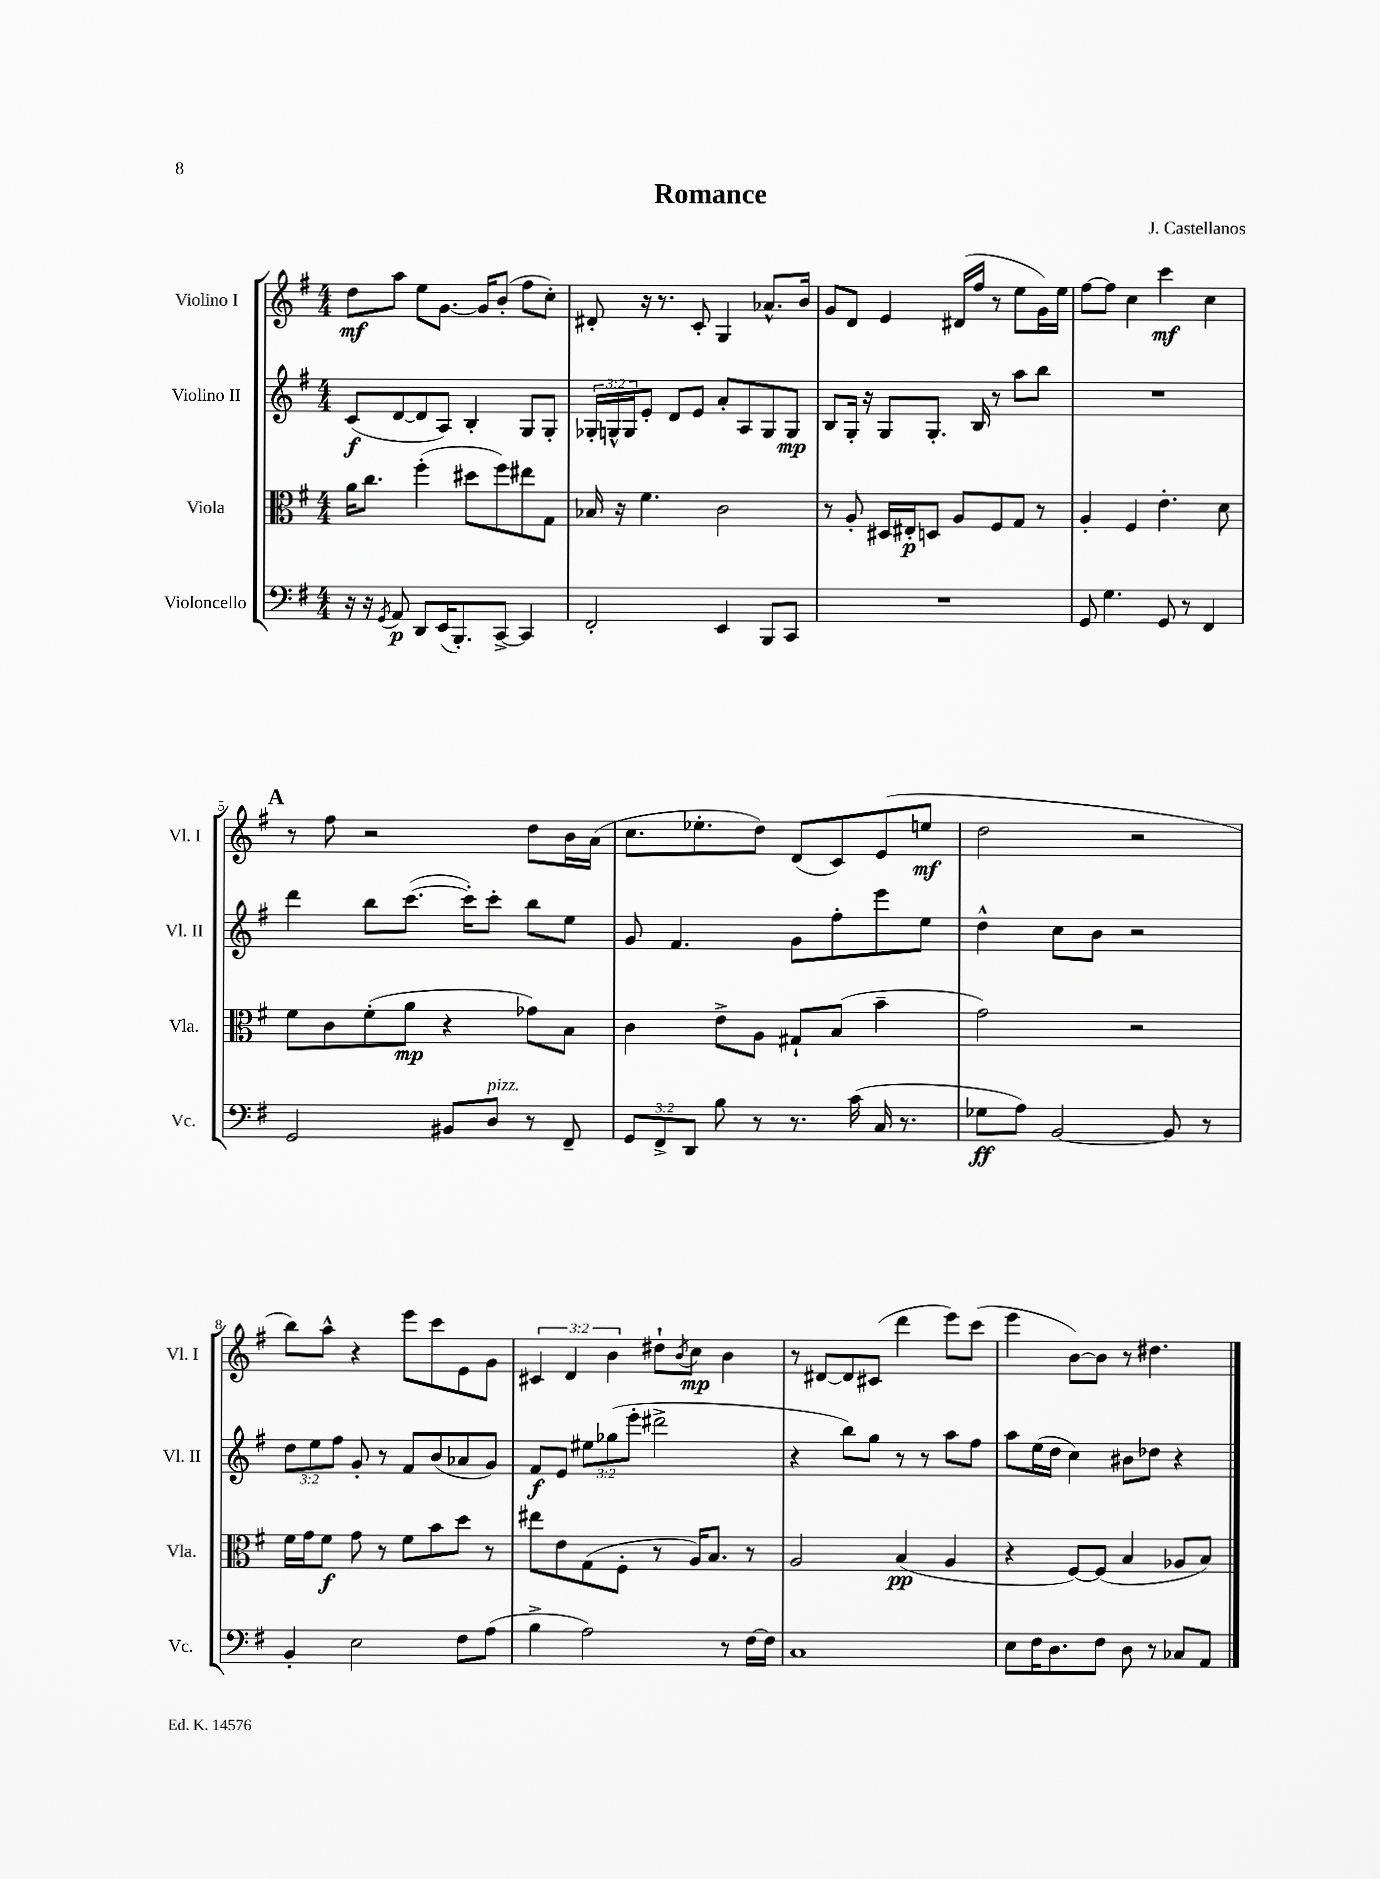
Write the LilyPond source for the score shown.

\header { title = "Romance" composer = "J. Castellanos" }
<<
\new StaffGroup <<
\new Staff = "s0" \with { instrumentName = "Violino I" shortInstrumentName = "Vl. I" } {
    \clef treble \key g \major \numericTimeSignature \time 4/4 \override Staff.TupletNumber.text = #tuplet-number::calc-fraction-text
    d''8\mf a''8 e''8 g'8.~ g'16 b'8-.( fis''8 c''8-.) |
    dis'8-. r16 r8. c'8-. g4 aes'8.-^ b'16 |
    g'8 d'8 e'4 dis'16( fis''16 r8 e''8 g'16) e''16 |
    fis''8~ fis''8 c''4 c'''4\mf c''4 |
    \mark \markup { \bold "A" } r8 fis''8 r2 d''8 b'16 a'16( |
    c''8. ees''8.-. d''8) d'8( c'8) e'8( e''8\mf |
    d''2 r2 |
    b''8) a''8-^ r4 e'''8 c'''8 e'8 g'8 |
    \tuplet 3/2 { cis'4 d'4 b'4 } dis''8-! \acciaccatura { b'8 } c''8\mp b'4 |
    r8 dis'8~ dis'8 cis'8( d'''4 e'''8) c'''8( |
    e'''4 b'8~) b'8 r8 dis''4. \bar "|." |
}
\new Staff = "s1" \with { instrumentName = "Violino II" shortInstrumentName = "Vl. II" } {
    \clef treble \key g \major \numericTimeSignature \time 4/4 \override Staff.TupletNumber.text = #tuplet-number::calc-fraction-text
    c'8\f( d'8~ d'8 a8) b4-. g8 g8-. |
    \tuplet 3/2 { ges16-. g16-^ g16 } e'8-. d'8 e'8 a'8-. a8 g8 g8\mp |
    b8 g16-. r16 g8 g8.-. b16 r8 a''8 b''8 |
    R1 |
    \mark \markup { \bold "A" } d'''4 b''8 c'''8.~( c'''16-.) c'''8-. b''8 e''8 |
    g'8 fis'4. g'8 fis''8-. e'''8 e''8 |
    d''4-^ c''8 b'8 r2 |
    \tuplet 3/2 { d''8 e''8 fis''8 } g'8-. r8 fis'8 b'8( aes'8 g'8) |
    fis'8\f e'8 \tuplet 3/2 { eis''8 ges''8( e'''8-. } dis'''2-> |
    r4 b''8) g''8 r8 r8 a''8 fis''8 |
    a''8 e''16( d''16 c''4) bis'8 des''8 r4 \bar "|." |
}
\new Staff = "s2" \with { instrumentName = "Viola" shortInstrumentName = "Vla." } {
    \clef alto \key g \major \numericTimeSignature \time 4/4
    a'16 c''8. fis''4-.( dis''8 fis''8) eis''8 g8 |
    bes16 r16 fis'4. c'2 |
    r8 a8-. dis16 eis16-.\p d8 a8 fis8 g8 r8 |
    a4-. fis4 e'4.-. d'8 |
    \mark \markup { \bold "A" } fis'8 c'8 fis'8-.( a'8\mp r4 ges'8) b8 |
    c'4 e'8-> a8 gis8-! b8( b'4-- |
    g'2) r2 |
    fis'16 g'16 fis'8\f g'8 r8 fis'8 b'8 d''8 r8 |
    eis''8 e'8 g8( fis8-. r8 a16) b8. r8 |
    a2 b4\pp( a4 |
    r4 fis8~) fis8( b4 aes8 b8) \bar "|." |
}
\new Staff = "s3" \with { instrumentName = "Violoncello" shortInstrumentName = "Vc." } {
    \clef bass \key g \major \numericTimeSignature \time 4/4 \override Staff.TupletNumber.text = #tuplet-number::calc-fraction-text
    r16 r16 \acciaccatura { g,8 } a,8\p d,8 e,16( b,,8.-.) c,8~-> c,4 |
    fis,2-. e,4 b,,8 c,8 |
    R1 |
    g,8 g4. g,8 r8 fis,4 |
    \mark \markup { \bold "A" } g,2 bis,8 d8^\markup { \italic "pizz." } r8 fis,8-- |
    \tuplet 3/2 { g,8 fis,8-> d,8 } b8 r8 r8. c'16( c16 r8. |
    ges8\ff a8) b,2~ b,8 r8 |
    b,4-. e2 fis8 a8( |
    b4-> a2) r8 fis16~ fis16 |
    c1 |
    e8 fis16 d8. fis8 d8 r8 ces8 a,8 \bar "|." |
}
>>
>>
